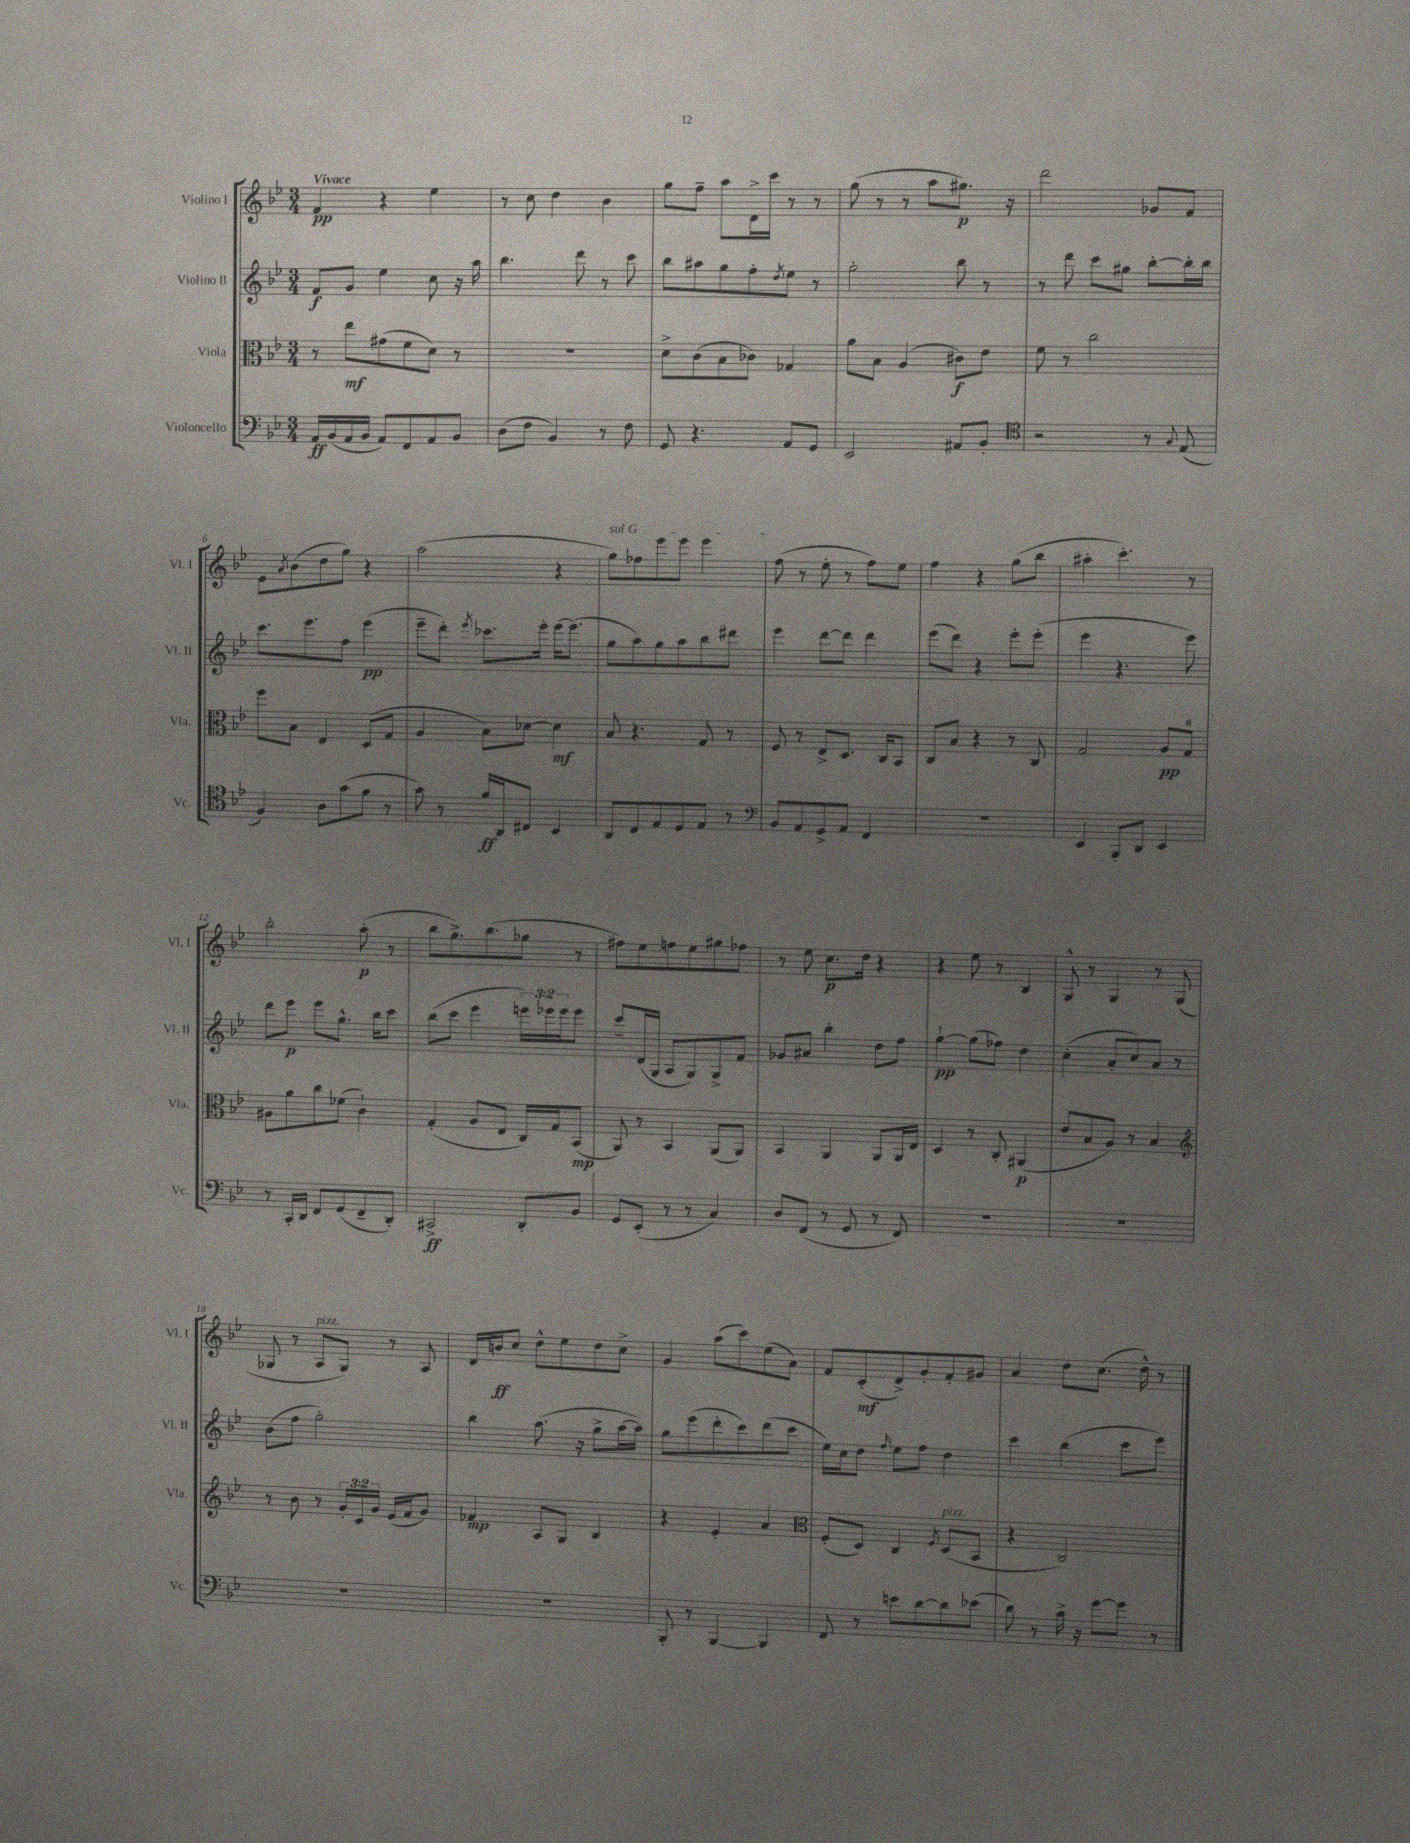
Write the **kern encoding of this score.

**kern	**kern	**kern	**kern
*staff4	*staff3	*staff2	*staff1
*clefF4	*clefC3	*clefG2	*clefG2
*k[b-e-]	*k[b-e-]	*k[b-e-]	*k[b-e-]
*M3/4	*M3/4	*M3/4	*M3/4
16AA	8r	8f	4f
(16BB-	.	.	.
16AA	8ee-	8g	.
16BB-	.	.	.
8AA)	(8g#	4ee-	4r
8FF	8f	.	.
8AA	8d)	8cc	4ee-
8BB-	8r	16r	.
.	.	16aa	.
=	=	=	=
(8D	2.r	4.bb-	8r
8F	.	.	8cc
4BB-)	.	.	4dd
.	.	8ddd	.
8r	.	8r	4b-
8F	.	8ccc	.
=	=	=	=
8GG	8d^	8bb-	8gg
4.r	(8c	8aa#	8ff~
.	8B-	8gg	8aa
.	8c-)	8ff'	16d^
.	.	.	16ccc
.	.	8qdd	.
8AA	4G-	8ee-	8r
8GG	.	8r	8r
=	=	=	=
2EE-	8a	2gg'	(8gg
.	8B-	.	8r
.	(4A	.	8r
.	.	.	8aa
8AA#	8c#)	8bb-	8.gg#)
8BB-'	8e-	8r	.
.	.	.	16r
=	=	=	=
*clefC4	*	*	*
2r	8f	8r	2ddd
.	8r	8ddd	.
.	2cc	8ccc	.
.	.	8gg#	.
8r	.	[8bb-'	8g-
8qqG	.	.	.
(8E-	.	16bb-']	8f
.	.	16bb-	.
=	=	=	=
4F)	8ff	8.ccc	8e-
.	.	.	8qa
.	8B-	.	(8b-
.	.	8.eee-	.
8A	4E-	.	8dd
(8g	.	8ff	8gg)
8f	(8D	(4eee-	4r
8r	8G	.	.
=	=	=	=
8g)	4A	8eee-~	(2aa
8r	.	8ddd')	.
.	.	8qeee-	.
16f	8B-)	8.ccc-	.
16AA	.	.	.
8C#	[8d-	.	.
.	.	16eee-'	.
4BB-	4d-]	[16eee-	4r
.	.	(8.eee-]	.
=	=	=	=
8AA	8B-	8gg	8gg)
8C	4.r	8aa)	8ff-
8E-	.	8gg	8eee-
8D	.	8aa	8eee-
8E-	8G	8bb-	4eee-
8r	8r	8ddd#	.
=	=	=	=
*clefF4	*	*	*
8BB-	8F	4eee-	(8ff
8AA	8r	.	8r
8GG^	8E-^	[8ddd	8ee-'
8AA	8.D	8ddd]	8r
4FF	.	4ddd	8ff)
.	16C	.	.
.	8BB-	.	8ee-
=	=	=	=
2.r	8C	(8eee-	4ff
.	8B-	8ddd)	.
.	4r	4r	4r
.	8r	8eee-'	(8gg
.	8C	(8eee-'	8bb-
=	=	=	=
4EE-	2G	4eee-	4aa#'
8BBB-'	.	4.r	4.ccc')
8DD	.	.	.
4EE-	8A	.	.
.	8G	8eee-)	8r
=	=	=	=
8r	8A#	8ddd	2bb-'
16CC'	8a	8eee-	.
16DD	.	.	.
8FF	8cc	8eee-	.
(8GG	(8f-	8.gg^^	.
8FF~	4c`)	.	(8aa'
.	.	16bb-	.
8DD')	.	8ccc	8r
=	=	=	=
2CC#^	(4G'	(8bb-	8bb-
.	.	8ccc	8.gg^)
.	8A	4eee-	.
.	.	.	(8.bb-
.	8E-	.	.
8DD'	16C)	24eee)	8gg-
.	.	24eee-	.
.	16G	.	.
.	.	24eee-	.
8BB-	(8BB-	8eee-	8r
=	=	=	=
8GG	8AA)	8ccc~	8ff#)
(8EE-'	8r	(16d	8ee-
.	.	16G	.
8r	4BB-	8A	8ff
8r	.	8G)	8ee-
4C)	(8AA	8G^	8gg#
.	8AA)	8f	8ff-
=	=	=	=
8D	4BB-	8g-	8r
(8FF	.	8a#	8ee-
8r	4AA	4bb-'	8.cc
8GG	.	.	.
.	.	.	16dd
8r	8AA	8dd	4r
8FF)	16AA	8ff	.
.	16E-	.	.
=	=	=	=
2.r	4D	[4gg`	4r
.	8r	(8gg]	8ee-
.	8C'	8ff-)	8r
.	(4AA#	4dd	4B-
=	=	=	=
2.r	8e-	(4cc'	8G^^
.	8B-	.	8r
.	8A)	8a'	4G
.	8r	8cc)	.
.	4B-	8a	8r
.	.	8r	(8G
=	=	=	=
*	*clefG2	*	*
2.r	8r	(8b-	8G-
.	8b-	8ff	8r
.	8r	2gg')	8A
.	24g'	.	8G-)
.	24c	.	.
.	24g	.	.
.	(16e-	.	8r
.	16f	.	.
.	8g)	.	8A
=	=	=	=
2.r	4f-	4bb-	16d
.	.	.	16b
.	.	.	8cc
.	8A	(8.aa	8dd^^
.	8G	.	8ee-
.	.	16r	.
.	4B-	8gg^	8dd
.	.	[16aa	8cc^
.	.	16aa])	.
=	=	=	=
8BBB-'	4r	8gg	4g
8r	.	(8eee-	.
[4BBB-	4e-'	8ddd'	(8aa
.	.	8ccc)	8ccc)
4BBB-]	4a	(8ddd	(8ee-
.	.	8ccc	8a)
=	=	=	=
*	*clefC3	*	*
8FF	(8F'	16ee-)	8f
.	.	16cc	.
8r	8D)	8dd	(8c'
.	.	16qqff	.
8e	4C	8ee-	8d^)
[8d	.	8ff	8g'
.	8qF	.	.
8d]	(8D	4dd	8f'
(8e-	8BB-	.	8g#
=	=	=	=
8d)	4r	4ccc	4a
8r	.	.	.
16c^	2C)	(4bb-	8dd
16r	.	.	.
[8g	.	.	(8.cc
8g]	.	8ccc	.
.	.	.	16dd^^)
8r	.	8eee-)	8r
==	==	==	==
*-	*-	*-	*-
